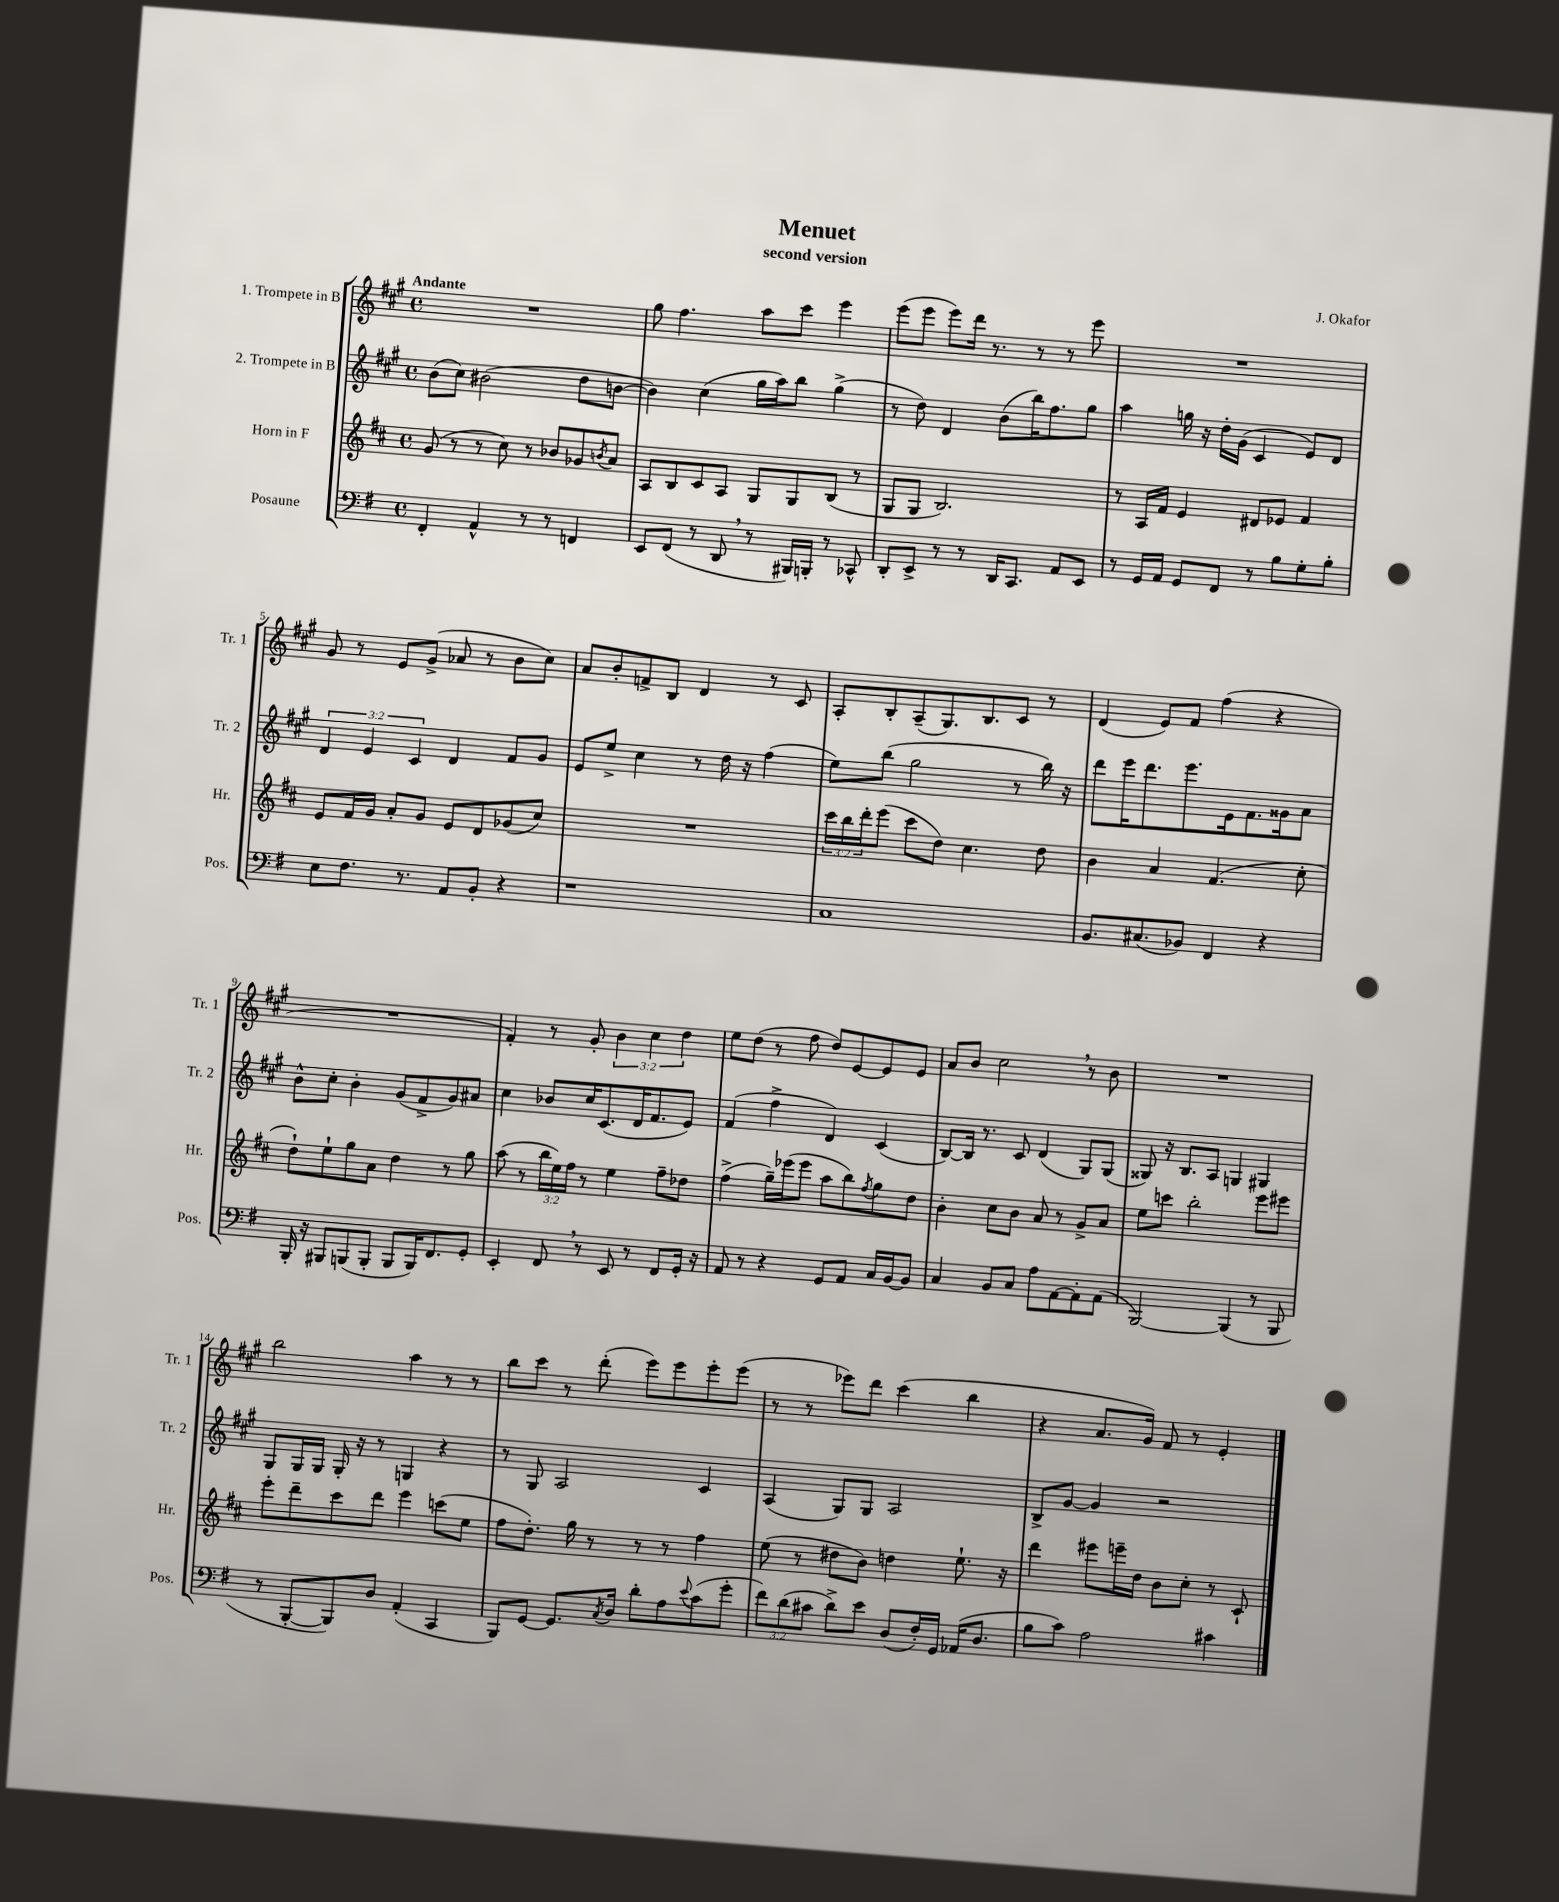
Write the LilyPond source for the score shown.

\header { title = "Menuet" composer = "J. Okafor" subtitle = "second version" }
<<
\new StaffGroup <<
\new Staff = "s0" \with { instrumentName = "1. Trompete in B" shortInstrumentName = "Tr. 1" } {
    \clef treble \key a \major \defaultTimeSignature \time 4/4 \override Staff.TupletNumber.text = #tuplet-number::calc-fraction-text \tempo "Andante"
    R1 |
    gis''8 fis''4. a''8 cis'''8 e'''4 |
    e'''8( e'''8 e'''8) d'''16 r8. r8 r8 e'''8 |
    R1 |
    gis'8 r8 e'8 gis'8->( aes'8 r8 b'8 cis''8) |
    a'8 b'8-. f'8-> b8 d'4 r8 cis'8 |
    a8-. b8-. a8--( gis8.) b8. cis'8 r8 |
    d'4( e'8) fis'8 fis''4( r4 |
    R1 |
    fis'4-.) r8 gis'8-. \tuplet 3/2 { b'4 cis''4 d''4 } |
    e''8 d''8( r8 fis''8 d''8) e'8~ e'8 e'8 |
    a'8 b'8 cis''2 \breathe r8 b'8 |
    R1 |
    b''2 a''4 r8 r8 |
    b''8 cis'''8 r8 d'''8-.( e'''8) e'''8 e'''8-. e'''8( |
    r8 r8 ees'''8) d'''8 cis'''4( b''4 |
    r4 a'8. gis'16) fis'8 r8 e'4-. \bar "|." |
}
\new Staff = "s1" \with { instrumentName = "2. Trompete in B" shortInstrumentName = "Tr. 2" } {
    \clef treble \key a \major \defaultTimeSignature \time 4/4 \override Staff.TupletNumber.text = #tuplet-number::calc-fraction-text
    b'8( cis''8) bis'2( d''8 b'8~ |
    b'4) cis''4( gis''16 a''16) b''8 gis''4->( |
    r8 d''8) d'4 b'8( b''16) fis''8. gis''8 |
    a''4 g''16 r16 d''16-. gis'16( cis'4 e'8) d'8 |
    \tuplet 3/2 { d'4 e'4 cis'4 } d'4 fis'8 gis'8 |
    e'8 e''8-> cis''4 r8 d''16 r16 fis''4( |
    e''8) b''8( gis''2 r8 b''16) r16 |
    d'''8 e'''16 d'''8. e'''8. e'16 fis'8. gisis'16 a'8 |
    b'8-^ cis''8-. b'4-. gis'8( fis'8-> gis'8) ais'8 |
    cis''4 bes'8 cis''16 cis'8.( d'16 fis'8. e'8) |
    fis'4( fis''4-> d'4) cis'4( |
    b8~) b16 r8. cis'8 d'4( gis8) gis8( |
    gisis8) r16 b8. a8 g4 gis4 |
    gis8 gis16 gis16 gis16-. r16 r8 g4 r4 |
    r8 gis8 a2 cis'4 |
    a4( gis8) gis8 a2 |
    b8-> gis'8~ gis'4 r2 \bar "|." |
}
\new Staff = "s2" \with { instrumentName = "Horn in F" shortInstrumentName = "Hr." } {
    \clef treble \key d \major \defaultTimeSignature \time 4/4 \override Staff.TupletNumber.text = #tuplet-number::calc-fraction-text
    g'8( r8 r8 cis''8) r8 bes'8 ges'8 \acciaccatura { b'8 } a'8 |
    a8 b8 cis'8 a8 g8 g8 b8( r8 |
    g8 g8 b2.) |
    r8 a16 fis'16 e'4 dis'8 ees'8 fis'4 |
    e'8 fis'16 g'16 a'8-. g'8 e'8 d'8 ges'8( cis''8) |
    R1 |
    \tuplet 3/2 { cis'''16 b''16 d'''16-. } e'''8( cis'''8 d''8) cis''4. d''8 |
    b'4 a'4 fis'4.( cis''8-. |
    d''8-!) e''8-! g''8 a'8 d''4 r8 g''8 |
    a''8( r8 \tuplet 3/2 { b''16 e''16) fis''16 } r8 e''4 fis''8-- des''8 |
    fis''4->( g''16--) ees'''16( ees'''8 a''8 b''8) \acciaccatura { fis''8 } g''8 d''8 |
    b'4-. cis''8 b'8 a'8 r8 g'8-> a'8 |
    e''8 c'''8 b''2-. e'''8 eis'''8 |
    e'''8-. d'''8-- cis'''8 d'''8 e'''4 c'''8( e''8 |
    fis''8 d''8.-.) g''16 r8 r8 r8 fis''4 |
    e''8( r8 dis''8 b'8) d''4 e''8.-! r16 |
    d'''4 eis'''8 e'''16-- d''16 b'8 cis''8-. r8 cis'8-! \bar "|." |
}
\new Staff = "s3" \with { instrumentName = "Posaune" shortInstrumentName = "Pos." } {
    \clef bass \key g \major \defaultTimeSignature \time 4/4 \override Staff.TupletNumber.text = #tuplet-number::calc-fraction-text
    fis,4-. a,4-^ r8 r8 f,4 |
    e,8 fis,8( r8 d,8 \breathe r8 bis,,16) b,,16-. r8 ces,8-^ |
    d,8-. e,8-> r8 r8 d,16 c,8. a,8 e,8 |
    r8 g,16 a,16 g,8 fis,8 r8 b8 g8-. b8-. |
    e8 fis8. r8. a,8 b,8-. r4 |
    r1 |
    c1 |
    b,8. cis8.( bes,8) fis,4 r4 |
    b,,16-. r16 bis,,8 b,,8( b,,8-. b,,8 b,,16) fis,8. g,8-. |
    e,4-. fis,8 \breathe r8 e,8 r8 fis,8 g,16-. r16 |
    a,8 r8 r4 g,8 a,8 c16 b,16~ b,8 |
    c4 b,8 c8 a8 a,8~ a,8-. a,8( |
    b,,2~) b,,4( r8 b,,8 |
    r8 b,,8~-. b,,8) d8 a,4-.( c,4 |
    b,,8) g,8~ g,8. \acciaccatura { c8 } d16 d'8-. a8 \appoggiatura { e'8 } c'8( g'8-. |
    \tuplet 3/2 { fis'8) d'8( cis'8 } d'8->) e'8 d8( fis16-.) g,16 aes,16( d8. |
    b8 c'8) a2 cis'4 \bar "|." |
}
>>
>>
